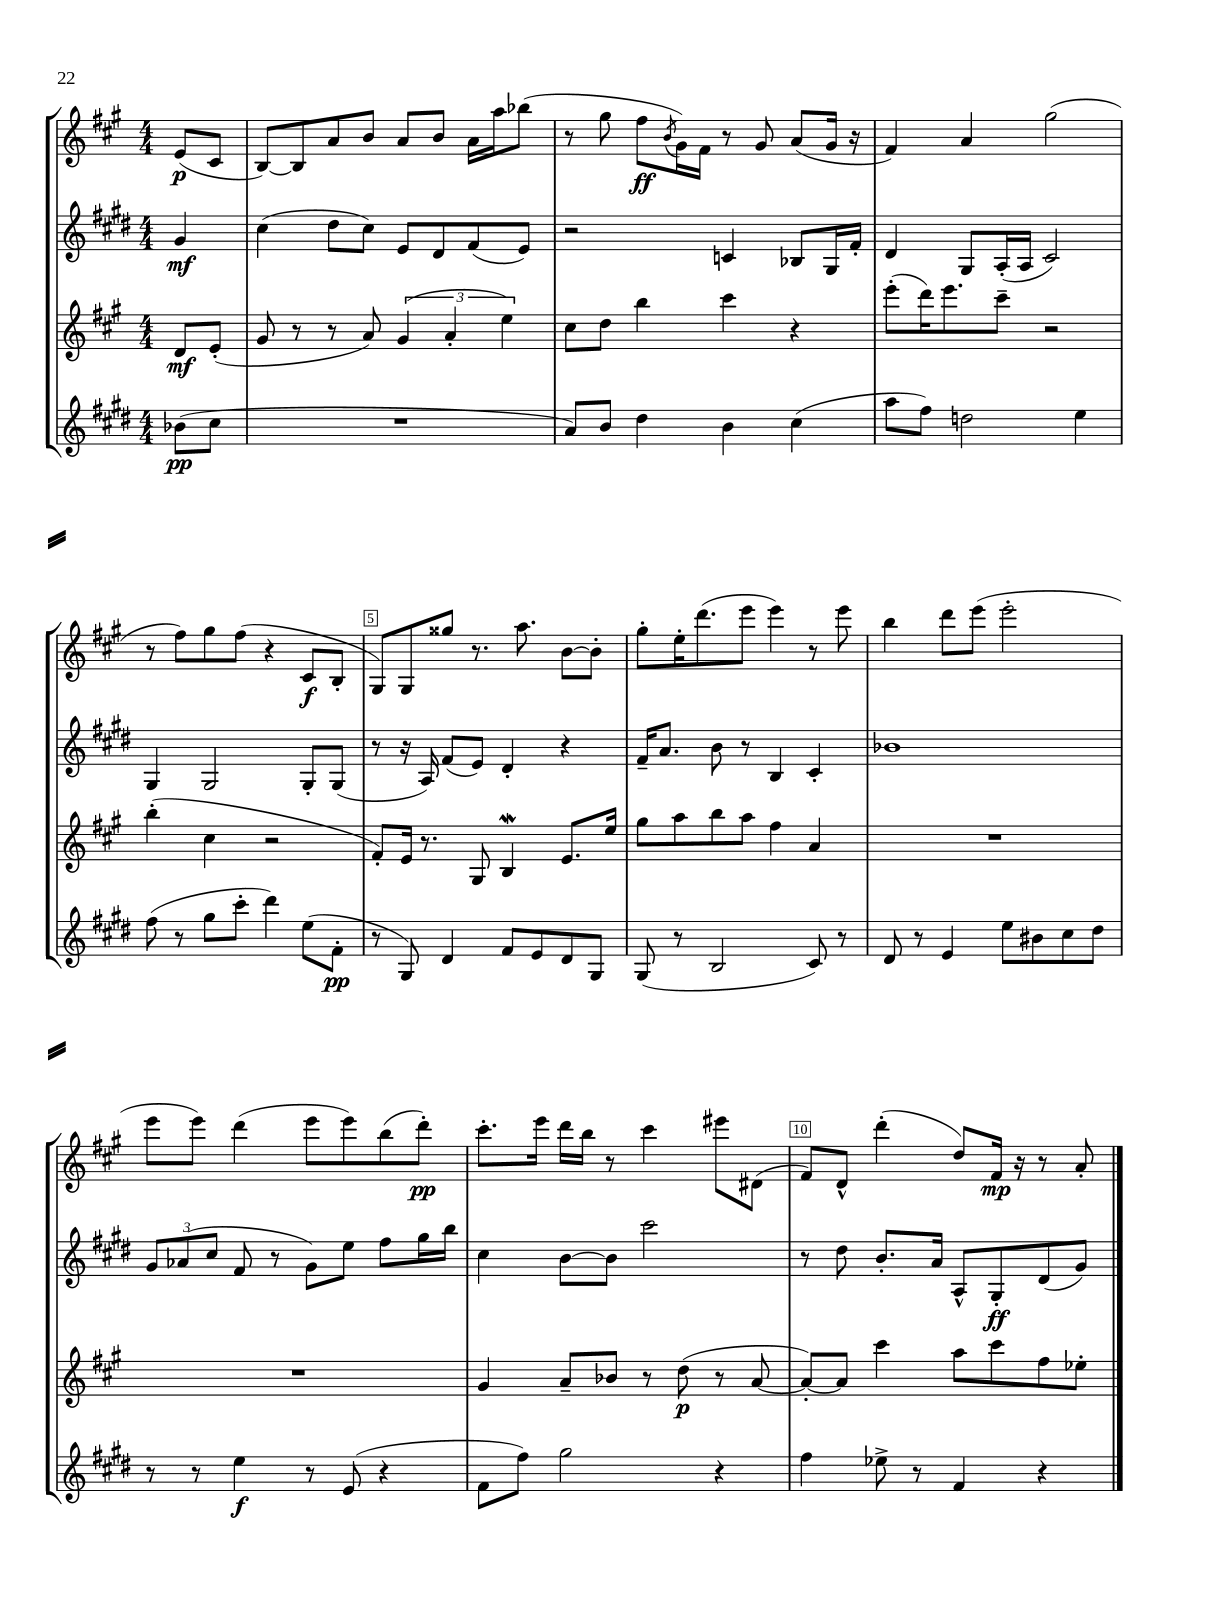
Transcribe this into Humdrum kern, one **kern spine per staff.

**kern	**kern	**kern	**kern
*staff4	*staff3	*staff2	*staff1
*clefG2	*clefG2	*clefG2	*clefG2
*k[f#c#g#d#]	*k[f#c#g#]	*k[f#c#g#d#]	*k[f#c#g#]
*M4/4	*M4/4	*M4/4	*M4/4
(8b-	8d	4g#	(8e
8cc#	(8e'	.	8c#
=	=	=	=
1r	8g#	(4cc#	[8B)
.	8r	.	8B]
.	8r	8dd#	8a
.	8a)	8cc#)	8b
.	(6g#	8e	8a
.	.	8d#	8b
.	6a'	.	.
.	.	(8f#	16a
.	.	.	16aa
.	6ee)	.	.
.	.	8e)	(8bb-
=	=	=	=
8a)	8cc#	2r	8r
8b	8dd	.	8gg#
4dd#	4bb	.	8ff#
.	.	.	8qb
.	.	.	16g#)
.	.	.	16f#
4b	4ccc#	4c	8r
.	.	.	8g#
(4cc#	4r	8B-	(8a
.	.	16G#	16g#
.	.	16f#'	16r
=	=	=	=
8aa	(8eee'	4d#	4f#)
8ff#)	16ddd)	.	.
.	8.eee	.	.
2dd	.	8G#	4a
.	8ccc#~	(16A'	.
.	.	16A	.
.	2r	2c#)	(2gg#
4ee	.	.	.
=	=	=	=
(8ff#	(4bb'	4G#	8r
8r	.	.	8ff#)
8gg#	4cc#	2G#	8gg#
8ccc#'	.	.	(8ff#
4ddd#)	2r	.	4r
(8ee	.	8G#'	8c#
8f#'	.	(8G#	8B'
=	=	=	=
8r	8f#')	8r	8G#)
8G#)	16e	16r	8G#
.	8.r	16A)	.
4d#	.	(8f#	8gg##
.	8G#	8e)	8.r
8f#	4B	4d#'	.
.	.	.	8.aa
8e	.	.	.
8d#	8.e	4r	[8b
8G#	.	.	8b']
.	16ee	.	.
=	=	=	=
(8G#	8gg#	16f#~	8gg#'
.	.	8.a	.
8r	8aa	.	16ee'
.	.	.	(8.ddd
2B	8bb	8b	.
.	8aa	8r	8eee
.	4ff#	4B	4eee)
8c#)	4a	4c#'	8r
8r	.	.	8eee
=	=	=	=
8d#	1r	1b-	4bb
8r	.	.	.
4e	.	.	8ddd
.	.	.	(8eee
8ee	.	.	2eee'
8b#	.	.	.
8cc#	.	.	.
8dd#	.	.	.
=	=	=	=
8r	1r	12g#	8eee
.	.	(12a-	.
8r	.	.	8eee)
.	.	12cc#	.
4ee	.	8f#	(4ddd
.	.	8r	.
8r	.	8g#)	8eee
(8e	.	8ee	8eee)
4r	.	8ff#	(8bb
.	.	16gg#	8ddd')
.	.	16bb	.
=	=	=	=
8f#	4g#	4cc#	8.ccc#'
8ff#)	.	.	.
.	.	.	16eee
2gg#	8a~	[8b	16ddd
.	.	.	16bb
.	8b-	8b]	8r
.	8r	2ccc#	4ccc#
.	(8dd	.	.
4r	8r	.	8eee#
.	[8a	.	(8d#
=	=	=	=
4ff#	8a'_)	8r	8f#)
.	8a]	8dd#	8d^^
8ee-^	4ccc#	8.b'	(4ddd'
8r	.	.	.
.	.	16a	.
4f#	8aa	8A^^	8dd)
.	8ccc#	8G#'	16f#
.	.	.	16r
4r	8ff#	(8d#	8r
.	8ee-'	8g#)	8a'
==	==	==	==
*-	*-	*-	*-
